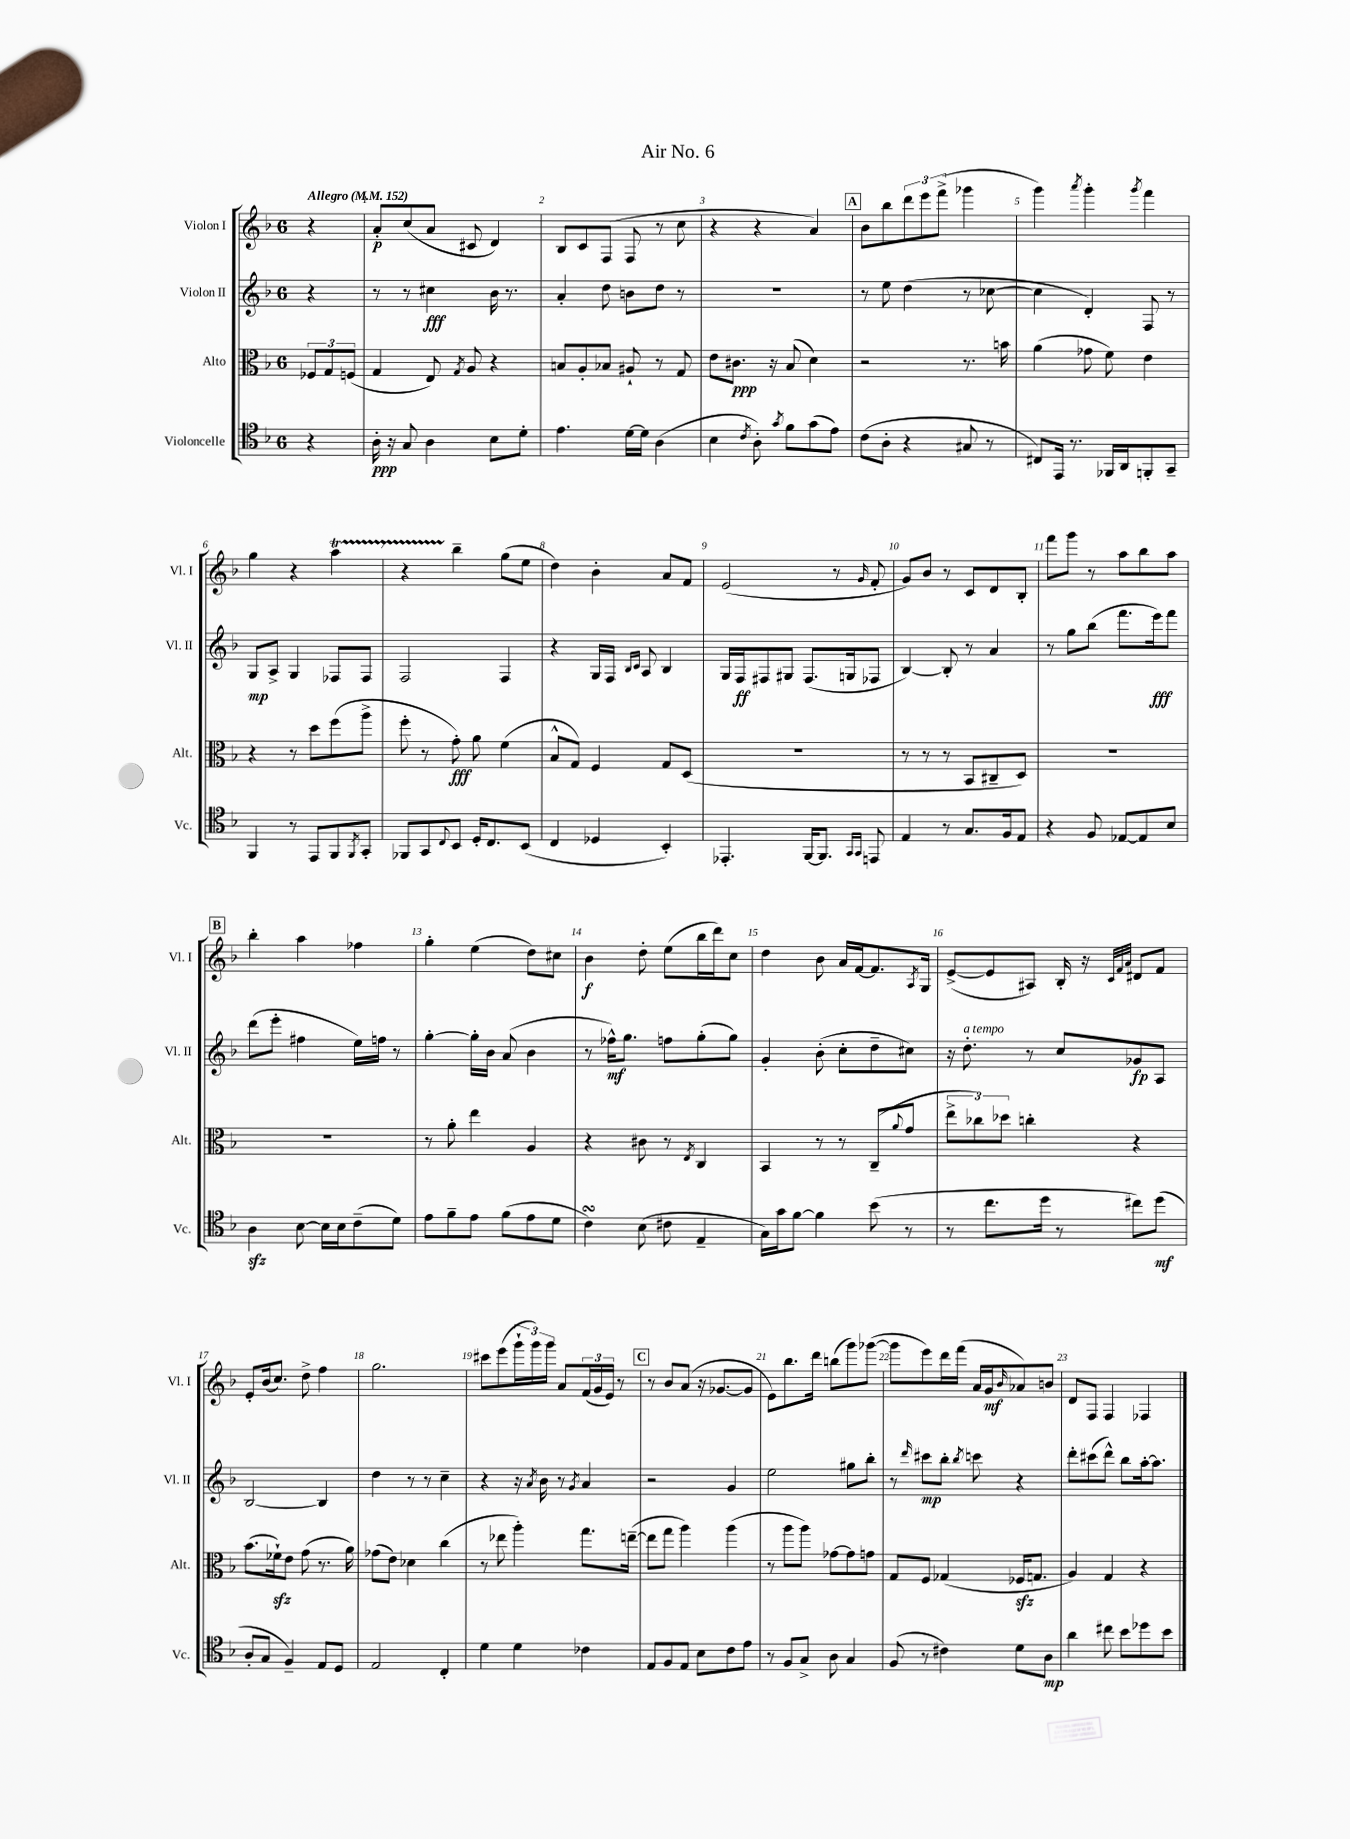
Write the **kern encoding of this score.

**kern	**dynam	**kern	**dynam	**kern	**dynam	**kern	**dynam
*part4	*part4	*part3	*part3	*part2	*part2	*part1	*part1
*staff4	*staff4	*staff3	*staff3	*staff2	*staff2	*staff1	*staff1
*I"Violoncelle	*	*I"Alto	*	*I"Violon II	*	*I"Violon I	*
*I'Vc.	*	*I'Alt.	*	*I'Vl. II	*	*I'Vl. I	*
*clefC4	*	*clefC3	*	*clefG2	*	*clefG2	*
*k[b-]	*	*k[b-]	*	*k[b-]	*	*k[b-]	*
*M6/8	*	*M6/8	*	*M6/8	*	*M6/8	*
*MM152	*	*MM152	*	*MM152	*	*MM152	*
=	=	=	=	=	=	=	=
!	!	!	!	!	!	!LO:TX:a:B:t=Allegro	!
4r	.	12F-X/L	.	4r	.	4r	.
.	.	12G/	.	.	.	.	.
.	.	(12Fn/J	.	.	.	.	.
=1	=1	=1	=1	=1	=1	=1	=1
16A'\	ppp	4G/	.	8r	.	8a'/L	p
16r	.	.	.	.	.	.	.
8G/	.	.	.	8r	.	(8cc/	.
4A\	.	8E/)	.	4cc#X\	fff	8a/J	.
.	.	8qG/	.	.	.	.	.
.	.	8A/	.	.	.	8c#X/	.
8B-\L	.	4r	.	16b-\	.	4d/)	.
.	.	.	.	8.r	.	.	.
8d'\J	.	.	.	.	.	.	.
=2	=2	=2	=2	=2	=2	=2	=2
4.e\	.	8Bn/L	.	4a'/	.	8B-/L	.
.	.	8A'/	.	.	.	8c/	.
.	.	8B-X/J	.	8dd\	.	(8F/J	.
[16d\LL	.	8A#X`/	.	8bn\L	.	8F/	.
16d\JJ]	.	.	.	.	.	.	.
(4A\	.	8r	.	8dd\J	.	8r	.
.	.	8G/	.	8r	.	8cc\	.
=3	=3	=3	=3	=3	=3	=3	=3
4B-\	.	8e\L	.	2.r	.	4r	.
.	.	8.c#X\J	ppp	.	.	.	.
8qc/	.	.	.	.	.	.	.
8A'\)	.	.	.	.	.	4r	.
.	.	16r	.	.	.	.	.
8qg/	.	.	.	.	.	.	.
8f\L	.	(8B-/	.	.	.	.	.
(8g\	.	4d\)	.	.	.	4a/)	.
8e\J)	.	.	.	.	.	.	.
!!LO:REH:place=s1:t=A
=4	=4	=4	=4	=4	=4	=4	=4
(8c\L	.	2r	.	8r	.	8b-\L	.
8A'\J	.	.	.	8ee\	.	8bb-\	.
4r	.	.	.	(4dd\	.	12ddd\	.
.	.	.	.	.	.	12eee\	.
.	.	.	.	.	.	(12fff^\J	.
8G#X/	.	8.r	.	8r	.	4ggg-X\	.
8r	.	.	.	[8cc-X\	.	.	.
.	.	16bn\	.	.	.	.	.
=5	=5	=5	=5	=5	=5	=5	=5
8C#X/L)	.	(4a\	.	4cc-\]	.	4ggg\)	.
16EE/Jk	.	.	.	.	.	.	.
8.r	.	.	.	.	.	.	.
.	.	.	.	.	.	8qaaa/	.
.	.	8g-X\	.	4d'/)	.	4ggg'\	.
16FF-X/LL	.	8f\)	.	.	.	.	.
16AA/J	.	.	.	.	.	.	.
.	.	.	.	.	.	8qggg/	.
8FFn'/	.	4e\	.	8F/	.	4fff\	.
8GG~/J	.	.	.	8r	.	.	.
!!LO:LB:g=z
=6	=6	=6	=6	=6	=6	=6	=6
4FF/	.	4r	.	8G/L	mp	4gg\	.
.	.	.	.	8A^/J	.	.	.
8r	.	8r	.	4G/	.	4r	.
8EE/L	.	8dd\L	.	.	.	.	.
8FF/	.	(8ff\	.	8F-X/L	.	4aat\	.
8qFF/	.	.	.	.	.	.	.
8GG'/J	.	8aa^\J	.	8F-/J	.	.	.
=7	=7	=7	=7	=7	=7	=7	=7
8FF-X/L	.	8ff'\	.	2F/	.	4r	.
8GG/	.	8r	.	.	.	.	.
8qqC/	.	.	.	.	.	.	.
8BB-/J	.	8g'\)	fff	.	.	4bb-~\	.
16D'/KL	.	8a\	.	.	.	.	.
8.C/	.	.	.	.	.	.	.
.	.	(4f\	.	4F/	.	(8gg\L	.
(8BB-/J	.	.	.	.	.	8ee\J	.
=8	=8	=8	=8	=8	=8	=8	=8
4C/	.	8B-^^/L	.	4r	.	4dd\)	.
.	.	8G/J)	.	.	.	.	.
4D-X/	.	4F/	.	16G/LL	.	4b-'\	.
.	.	.	.	16F/JJ	.	.	.
.	.	.	.	16qqB-/LL	.	.	.
.	.	.	.	16qqc/JJ	.	.	.
.	.	.	.	8A/	.	.	.
4BB-'/)	.	8G/L	.	4B-/	.	8a/L	.
.	.	(8D/J	.	.	.	8f/J	.
=9	=9	=9	=9	=9	=9	=9	=9
4.EE-X'/	.	2.r	.	16G/LL	.	(2e/	.
.	.	.	.	16F/J	ff	.	.
.	.	.	.	8F#X/	.	.	.
.	.	.	.	8G#X/J	.	.	.
[16FF/KL	.	.	.	(8.F#/L	.	.	.
8.FF/J]	.	.	.	.	.	.	.
.	.	.	.	.	.	8r	.
.	.	.	.	16Gn/k	.	.	.
16qqGG/LL	.	.	.	.	.	.	.
16qqGG/JJ	.	.	.	.	.	16qqg/	.
8EEn/	.	.	.	8F-X/J	.	8f'/	.
=10	=10	=10	=10	=10	=10	=10	=10
4E/	.	8r	.	[4B-/)	.	8g/L)	.
.	.	8r	.	.	.	8b-/J	.
8r	.	8r	.	8B-'/]	.	8r	.
8.G/L	.	8BB-/L	.	8r	.	8c/L	.
.	.	8C#X~/	.	4a/	.	8d/	.
16F/k	.	.	.	.	.	.	.
8E/J	.	8D/J)	.	.	.	8B-'/J	.
=11	=11	=11	=11	=11	=11	=11	=11
4r	.	2.r	.	8r	.	8fff\L	.
.	.	.	.	8gg\L	.	8ggg\J	.
8F/	.	.	.	(8bb-\J	.	8r	.
[8E-X/L	.	.	.	8.fff\L	.	8aa\L	.
8E-/]	.	.	.	.	.	8bb-\	.
.	.	.	.	16eee\k)	fff	.	.
8B-/J	.	.	.	8fff\J	.	8aa\J	.
!!LO:LB:g=z
!!LO:REH:place=s1:t=B
=12	=12	=12	=12	=12	=12	=12	=12
4Azz\	.	2.r	.	(8ddd\L	.	4bb-'\	.
.	.	.	.	8eee'\J	.	.	.
[8B-\	.	.	.	4ff#X\	.	4aa\	.
16B-\LL]	.	.	.	.	.	.	.
16B-\J	.	.	.	.	.	.	.
(8c~\	.	.	.	16ee\LL)	.	4ff-X\	.
.	.	.	.	16ffn\JJ	.	.	.
8d\J)	.	.	.	8r	.	.	.
=13	=13	=13	=13	=13	=13	=13	=13
8e\L	.	8r	.	[4gg'\	.	4gg'\	.
8f~\	.	8a'\	.	.	.	.	.
8e\J	.	4ee\	.	16gg'\LL]	.	(4ee\	.
.	.	.	.	16b-\JJ	.	.	.
(8f\L	.	.	.	(8a/	.	.	.
8e\	.	4A/	.	4b-\	.	8dd\L)	.
8d\J	.	.	.	.	.	8cc#X\J	.
=14	=14	=14	=14	=14	=14	=14	=14
4csSSS\)	.	4r	.	8r	.	4b-\	f
.	.	.	.	16ff-X^^\KL)	mf	.	.
.	.	.	.	8.gg\J	.	.	.
(8B-\	.	8c#X\	.	.	.	8dd'\	.
8c#X\	.	8r	.	8ffn\L	.	(8ee\L	.
.	.	8qE/	.	.	.	.	.
4E~/	.	4C/	.	(8gg'\	.	16bb-\L	.
.	.	.	.	.	.	16ddd\J)	.
.	.	.	.	8gg\J)	.	8cc\J	.
=15	=15	=15	=15	=15	=15	=15	=15
16G\LL)	.	4BB-/	.	4g'/	.	4dd\	.
16g\J	.	.	.	.	.	.	.
[8f\J	.	.	.	.	.	.	.
4f\]	.	8r	.	(8b-'\	.	8b-\	.
.	.	8r	.	8cc'\L	.	16a/LL	.
.	.	.	.	.	.	[16f/J	.
(8b-\	.	(8C~/L	.	8dd~\	.	8.f/]	.
.	.	8qqa/	.	.	.	.	.
8r	.	8g/J	.	8cc#X\J)	.	.	.
.	.	.	.	.	.	8qA/	.
.	.	.	.	.	.	16G/Jk	.
=16	=16	=16	=16	=16	=16	=16	=16
8r	.	12ee^\L	.	16r	.	([8e^/L	.
!	!	!	!	!LO:TX:a:i:t=a tempo	!	!	!
.	.	.	.	8.dd'\	.	.	.
.	.	12cc-X\)	.	.	.	.	.
8.cc\L	.	.	.	.	.	8e/]	.
.	.	12dd-X\J	.	.	.	.	.
.	.	4ccn'\	.	8r	.	8A#X/J)	.
16dd\Jk	.	.	.	.	.	.	.
8r	.	.	.	8cc/L	.	16B-'/	.
.	.	.	.	.	.	16r	.
.	.	.	.	.	.	32qqc/LLL	.
.	.	.	.	.	.	32qqf/	.
.	.	.	.	.	.	32qqa/JJJ	.
8cc#X\L)	.	4r	.	8g-X/	fp	8d#X/L	.
(8dd\J	mf	.	.	8A/J	.	8f/J	.
!!LO:LB:g=z
=17	=17	=17	=17	=17	=17	=17	=17
8A'/L	.	(8.b-\L	.	[2B-/	.	8e'/L	.
8G/J	.	.	.	.	.	(16b-/k	.
.	.	16f-Xzz`\k)	.	.	.	8.cc/J)	.
4F~/)	.	8e\J	.	.	.	.	.
.	.	(8g\	.	.	.	8dd^\	.
8E/L	.	8.r	.	4B-/]	.	4ff\	.
8D/J	.	.	.	.	.	.	.
.	.	16a\)	.	.	.	.	.
=18	=18	=18	=18	=18	=18	=18	=18
2E/	.	(8g-X\L	.	4dd\	.	2.gg\	.
.	.	8e\J)	.	.	.	.	.
.	.	4d-X\	.	8r	.	.	.
.	.	.	.	8r	.	.	.
4C'/	.	(4cc\	.	4cc~\	.	.	.
=19	=19	=19	=19	=19	=19	=19	=19
4d\	.	8r	.	4r	.	8ccc#X\L	.
.	.	8ee-X\	.	.	.	(8eee\	.
4d\	.	4aa'\)	.	16r	.	24ggg`\L	.
.	.	.	.	.	.	24ggg\)	.
.	.	.	.	8qa/	.	.	.
.	.	.	.	16b-\	.	.	.
.	.	.	.	.	.	24ggg\JJ	.
.	.	.	.	8r	.	8a/L	.
.	.	.	.	8qg/	.	.	.
4c-X\	.	8.gg\L	.	4a/	.	(24f/L	.
.	.	.	.	.	.	24g/	.
.	.	.	.	.	.	24e/JJ)	.
.	.	.	.	.	.	8r	.
.	.	([16een~\Jk	.	.	.	.	.
!!LO:REH:place=s1:t=C
=20	=20	=20	=20	=20	=20	=20	=20
8E/L	.	8ee\L]	.	2r	.	8r	.
8F/	.	8gg\J	.	.	.	8b-/L	.
8E/J	.	4aa\)	.	.	.	(8a/J	.
8B-\L	.	.	.	.	.	16r	.
.	.	.	.	.	.	[8.g-X/L	.
8c\	.	(4aa\	.	4g/	.	.	.
8e\J	.	.	.	.	.	8g-/J]	.
=21	=21	=21	=21	=21	=21	=21	=21
8r	.	8r	.	2ee\	.	8e\L)	.
8F/L	.	8aa\L	.	.	.	8.bb-\	.
8G^/J	.	8aa\J)	.	.	.	.	.
.	.	.	.	.	.	16ddd\Jk	.
8A\	.	[8g-X\L	.	.	.	(8bbn\L	.
4G/	.	8g-\]	.	8gg#X\L	.	8ggg\)	.
.	.	8gn\J	.	8bb-'\J	.	([8ggg-X\J	.
=22	=22	=22	=22	=22	=22	=22	=22
(8F/	.	8G/L	.	8r	.	8ggg-\L]	.
.	.	.	.	16qqddd/	.	.	.
8r	.	8F/J	.	8ccc#X\L	mp	8eee\)	.
4c#X\)	.	(4G-X/	.	8bb-'\J	.	16ddd\L	.
.	.	.	.	.	.	(16fff\JJ	.
.	.	.	.	8qbb-/	.	.	.
.	.	.	.	8cccn\	.	16a/LL	.
.	.	.	.	.	.	16g/J	mf
.	.	.	.	.	.	16qqb-/	.
8d\L	.	16F-Xzz/KL	.	4r	.	8a-X/)	.
.	.	8.Gn/J	.	.	.	.	.
8A\J	mp	.	.	.	.	8bn/J	.
=23	=23	=23	=23	=23	=23	=23	=23
4a\	.	4A/)	.	8ddd'\L	.	8d/L	.
.	.	.	.	(8ccc#X\	.	8F/J	.
8cc#X\	.	4G/	.	8ddd^^\J)	.	4F/	.
8b-\L	.	.	.	8bb-\L	.	.	.
8dd-X\	.	4r	.	[16aa'\k	.	4F-X/	.
.	.	.	.	8.aa\J]	.	.	.
8b-\J	.	.	.	.	.	.	.
==	==	==	==	==	==	==	==
*-	*-	*-	*-	*-	*-	*-	*-
